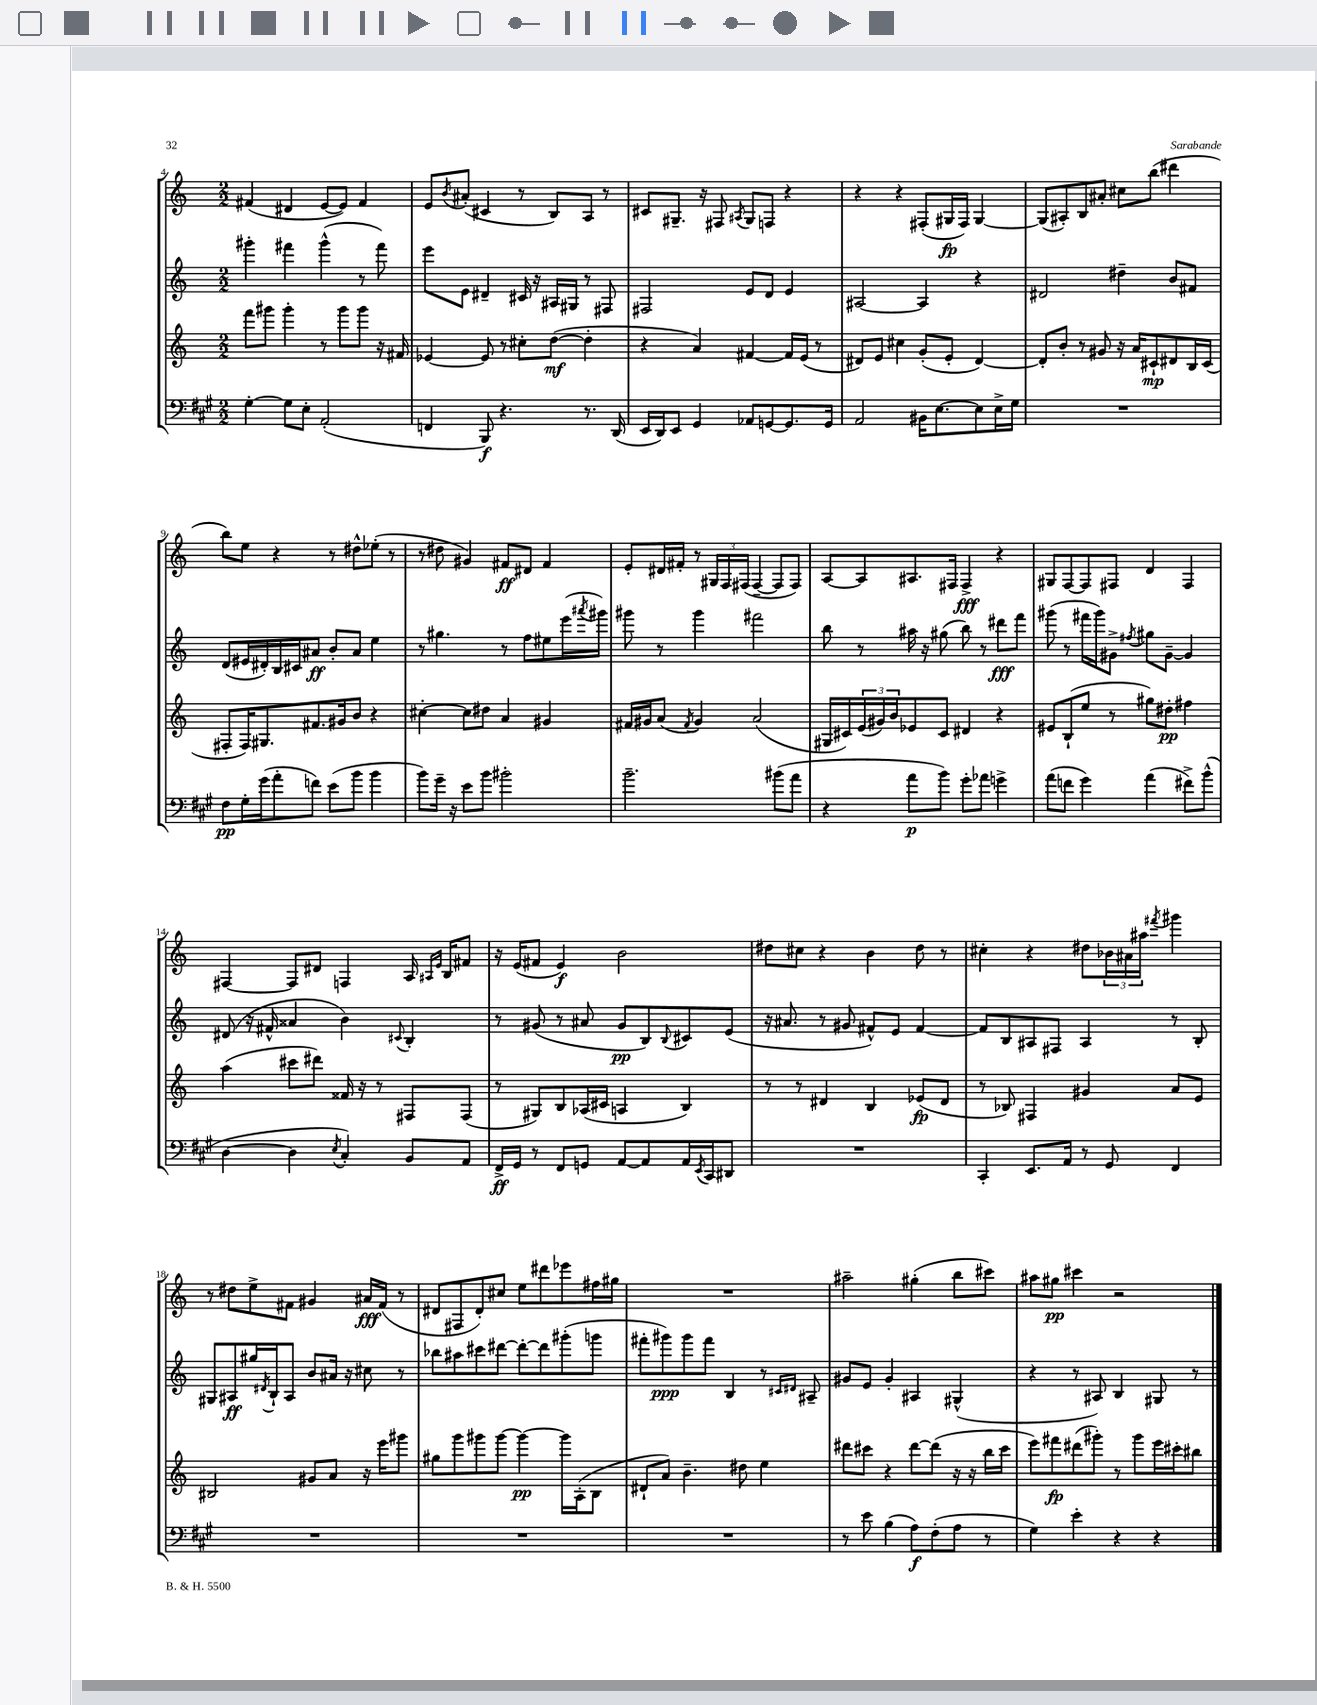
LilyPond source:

<<
\new StaffGroup <<
\new Staff = "s0" {
    \clef treble \key c \major \numericTimeSignature \time 2/2
    fis'4( dis'4 e'8~ e'8) fis'4 |
    e'8 \acciaccatura { b'8 } ais'8-.( cis'4 r8 b8) a8 r8 |
    cis'8 gis8.-- r16 fis8 \acciaccatura { ais8 } gis8 f8 r4 |
    r4 r4 fis8-.( gis16\fp fis16) gis4~ |
    gis8( ais8-.) b8 ais'8-. cis''8 b''8( dis'''4 |
    b''8) e''8 r4 r8 dis''8-^ ees''8-.( r8 |
    r8 dis''8 gis'4) fis'8\ff dis'8 fis'4 |
    e'8-. dis'16 fis'16-. r8 \tuplet 3/2 { gis16 f16 fis16( } fis4~-- fis8 fis8) |
    a8~ a8 ais8. fis16 fis4->\fff r4 |
    gis8 f8~ f8 fis8 d'4 fis4 |
    fis4~ fis8 dis'8 f4 a16 \grace { ais16 e'16 } b16 fis'8 |
    r16 e'16( fis'8 e'4\f) b'2 |
    dis''8 cis''8 r4 b'4 dis''8 r8 |
    cis''4-. r4 dis''8 \tuplet 3/2 { bes'16 ais'16 ais''16 } \acciaccatura { fis'''8 } gis'''4 |
    r8 dis''8 e''8-> fis'8 gis'4 ais'16\fff fis'16( r8 |
    dis'8 fis8 dis'8-.) cis''8 e''8 dis'''8 ees'''8 fis''16 gis''16 |
    R1 |
    ais''2-- gis''4-.( b''8 cis'''8) |
    ais''8 gis''8\pp cis'''4 r2 \bar "|." |
}
\new Staff = "s1" {
    \clef treble \key c \major \numericTimeSignature \time 2/2
    gis'''4-. fis'''4 gis'''4-^( r8 fis'''8) |
    e'''8 e'8 dis'4-- cis'16 r16 ais16 gis16 r8 fis8 |
    fis2 e'8 d'8 e'4 |
    ais2~ ais4 r4 |
    dis'2 dis''4-- b'8 fis'8 |
    d'8( eis'16 dis'16-.) b16 cis'16 ais'8\ff b'8-. ais'8 e''4 |
    r8 gis''4. r8 f''8 eis''8 e'''16( \acciaccatura { ais'''8 } gis'''16) |
    gis'''8 r8 gis'''4 fis'''2 |
    b''8 r8 ais''16 r16 gis''8( b''8) r8 dis'''8\fff f'''8 |
    gis'''8( r8 fis'''16 gis'''16) gis'8-> \acciaccatura { fis''8 } gis''8 gis'8~-- gis'4 |
    dis'8( r16 fis'16-^ aisis'4 b'4) \appoggiatura { cis'8 } b4-. |
    r8 gis'8( r8 ais'8 gis'8\pp b8) \appoggiatura { b8 } cis'8 e'8( |
    r16 ais'8. r8 gis'8 fis'8-^) e'8 fis'4~ |
    fis'8 b8 ais8 fis8 ais4 r8 b8-. |
    gis8 ais8\ff gis''16 \acciaccatura { dis'8 } b16-! ais8 b'8 ais'16 r16 cis''8 r8 |
    bes''8 ais''8 cis'''8 dis'''8~ dis'''8~-. dis'''8 gis'''8-.( g'''8 |
    fis'''8-. gis'''8\ppp) gis'''8 fis'''8 b4 r8 \grace { cis'16 dis'16 } ais8-- |
    gis'8 e'8 gis'4-. ais4 gis4-^( |
    r4 r8 ais8) b4 gis8 r8 \bar "|." |
}
\new Staff = "s2" {
    \clef treble \key c \major \numericTimeSignature \time 2/2
    f'''8 gis'''8 gis'''4-. r8 gis'''8 gis'''8 r16 fis'16 |
    ees'4~ ees'8 r8 cis''8-. d''8~\mf( d''4-. |
    r4 a'4) fis'4~ fis'16 e'16( r8 |
    dis'8) e'8 cis''4 g'8-.( e'8-. dis'4~) |
    dis'8-. b'8-. r8 gis'8 r16 a'16 cis'8-!\mp dis'8 b16 cis'16( |
    fis8-. fis16) gis8. fis'8. gis'16 b'8 r4 |
    cis''4~-. cis''8 dis''8 a'4 gis'4 |
    fis'16 gis'16 a'8( \acciaccatura { fis'8 } gis'4) a'2( |
    gis16 cis'16) \tuplet 3/2 { e'16( gis'16) b'16 } ees'8 cis'8 dis'4 r4 |
    eis'8 b8-!( e''8 r8 gis''8) dis''8-.\pp fis''4 |
    a''4( cis'''8 dis'''8) fisis'16 r16 r8 fis8 fis8( |
    r8 gis8) b8 aes16( cis'16 a4 b4) |
    r8 r8 dis'4 b4 ees'8\fp( dis'8 |
    r8 bes8) fis4 gis'4 a'8 e'8 |
    bis2 gis'8 a'8 r16 e'''16 gis'''8 |
    gis''8 g'''8 gis'''8 gis'''8~ gis'''4~\pp gis'''16 a16-.( b8 |
    dis'8-! a'8) b'4.-- dis''8 e''4 |
    dis'''8 cis'''8 r4 dis'''8~ dis'''8( r16 r16 b''16 cis'''16 |
    e'''8) fis'''8\fp dis'''8( gis'''8-.) r8 gis'''8 e'''16 cis'''16-. bis''8 \bar "|." |
}
\new Staff = "s3" {
    \clef bass \key a \major \numericTimeSignature \time 2/2
    gis4~-. gis8 e8-. a,2-.( |
    f,4 b,,8\f) r4. r8. d,16( |
    e,16 d,16) e,8 gis,4 aes,8 g,8~ g,8. g,16 |
    a,2 bis,16 e8.~ e8 e16-> gis16 |
    R1 |
    fis8\pp gis16-. gis'16( a'8-. f'8) e'8( b'8 b'4 |
    b'8) gis'16-- r16 e'8 b'8 bis'2-. |
    b'2.-- bis'8( a'8 |
    r4 a'8\p b'8) gis'8-. aes'8 g'4-> |
    a'8( f'8 gis'4) a'4( fis'8->) b'8-^( |
    d4~ d4 \acciaccatura { e8 } cis4-.) b,8 a,8 |
    fis,16->\ff gis,16 r8 fis,8 g,8 a,8~ a,8 a,16 \acciaccatura { e,8 } cis,16 dis,8 |
    R1 |
    cis,4-. e,8. a,16 r8 gis,8 fis,4 |
    R1 |
    R1 |
    R1 |
    r8 e'8 b4( a8\f) fis8-.( a8 r8 |
    gis4) e'4-. r4 r4 \bar "|." |
}
>>
>>
\layout { \context { \Score currentBarNumber = #4 } }
